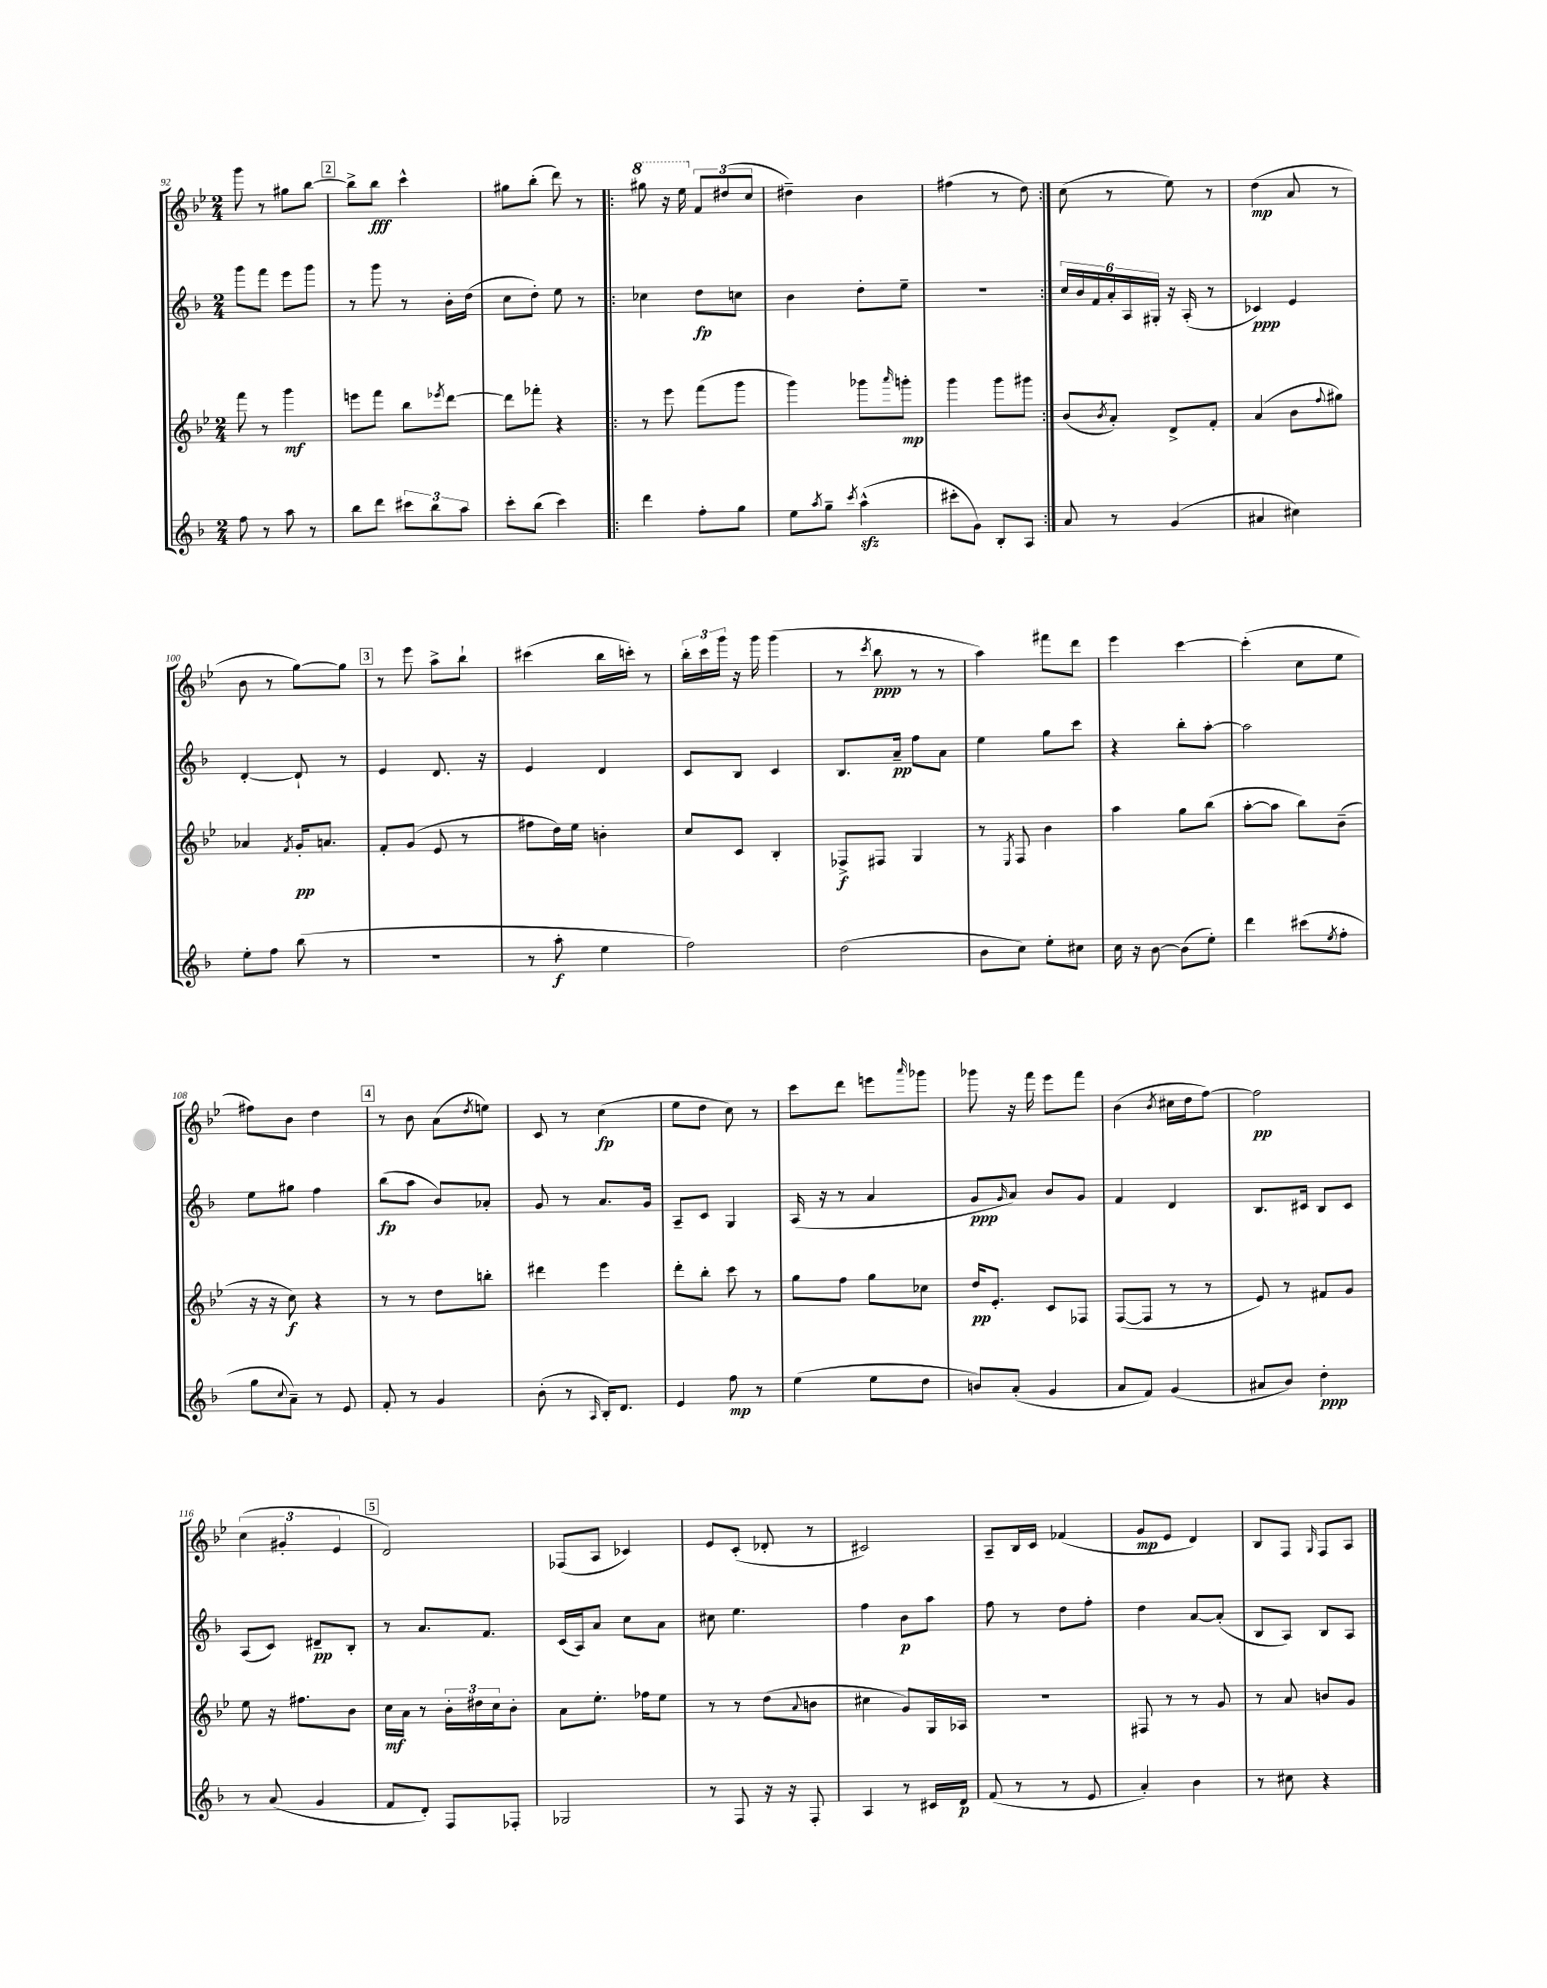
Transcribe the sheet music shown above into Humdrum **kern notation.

**kern	**dynam	**kern	**dynam	**kern	**dynam	**kern	**dynam
*part4	*part4	*part3	*part3	*part2	*part2	*part1	*part1
*staff4	*staff4	*staff3	*staff3	*staff2	*staff2	*staff1	*staff1
*clefG2	*	*clefG2	*	*clefG2	*	*clefG2	*
*k[b-]	*	*k[b-e-]	*	*k[b-]	*	*k[b-e-]	*
*M2/4	*	*M2/4	*	*M2/4	*	*M2/4	*
=92	=92	=92	=92	=92	=92	=92	=92
8ff\	.	8fff\	.	8ggg\L	.	8ggg\	.
8r	.	8r	.	8fff\J	.	8r	.
8aa\	.	4ggg\	mf	8eee\L	.	8gg#X\L	.
8r	.	.	.	8ggg\J	.	[8bb-\J	.
!!LO:REH:place=s1:t=2
=93	=93	=93	=93	=93	=93	=93	=93
8bb-\L	.	8eeen\L	.	8r	.	8bb-^\L]	.
8ddd\J	.	8fff\J	.	8ggg\	.	8bb-\J	fff
12ccc#X\L	.	8bb-\L	.	8r	.	4ccc^^\	.
12bb-\	.	.	.	.	.	.	.
.	.	8qeee-X/	.	.	.	.	.
.	.	[8ddd\J	.	16b-'\LL	.	.	.
12aa\J	.	.	.	.	.	.	.
.	.	.	.	(16dd\JJ	.	.	.
=94	=94	=94	=94	=94	=94	=94	=94
8ccc'\L	.	8ddd\L]	.	8cc\L	.	8gg#X\L	.
(8bb-\J	.	8fff-X'\J	.	8dd'\J)	.	(8bb-'\J	.
4ccc\)	.	4r	.	8ee\	.	8ddd\)	.
.	.	.	.	8r	.	8r	.
=95!|:	=95!|:	=95!|:	=95!|:	=95!|:	=95!|:	=95!|:	=95!|:
*	*	*	*	*	*	*8va	*
4ddd\	.	8r	.	4cc-X\	.	8ggg#X\	.
.	.	8eee-\	.	.	.	16r	.
.	.	.	.	.	.	16eee-\	.
*	*	*	*	*	*	*X8va	*
8ff'\L	.	(8fff\L	.	8dd\L	fp	12f/L	.
.	.	.	.	.	.	(12dd#X/	.
8gg\J	.	8ggg\J	.	8ccn\J	.	.	.
.	.	.	.	.	.	12cc/J	.
=96	=96	=96	=96	=96	=96	=96	=96
8ee\L	.	4ggg\)	.	4b-\	.	4dd#X~\)	.
8qaa/	.	.	.	.	.	.	.
8gg~\J	.	.	.	.	.	.	.
8qccc/	.	.	.	.	.	.	.
(4aazz^^\	.	8ggg-X\L	.	8dd'\L	.	4b-\	.
.	.	16qqaaa/	.	.	.	.	.
.	.	8gggn'\J	mp	8ee~\J	.	.	.
=97	=97	=97	=97	=97	=97	=97	=97
8ccc#X'\L	.	4ggg\	.	2r	.	(4ff#X\	.
8g\J)	.	.	.	.	.	.	.
8B-'/L	.	8ggg\L	.	.	.	8r	.
8A/J	.	8ggg#X\J	.	.	.	8dd\)	.
=98:|!	=98:|!	=98:|!	=98:|!	=98:|!	=98:|!	=98:|!	=98:|!
8a/	.	(8b-/L	.	24cc/LL	.	(8cc\	.
.	.	.	.	24b-/	.	.	.
.	.	.	.	24f/	.	.	.
.	.	8qb-/	.	.	.	.	.
8r	.	8a'/J)	.	24a'/	.	8r	.
.	.	.	.	24A/	.	.	.
.	.	.	.	24G#X'/JJ	.	.	.
(4g/	.	8d^/L	.	16r	.	8ee-\)	.
.	.	.	.	(16A'/	.	.	.
.	.	8f'/J	.	8r	.	8r	.
=99	=99	=99	=99	=99	=99	=99	=99
4a#X/	.	(4a/	.	4c-X/)	ppp	(4dd\	mp
4cc#X\)	.	8b-\L	.	4e/	.	8a/	.
.	.	8qqff/	.	.	.	.	.
.	.	8gg#X\J)	.	.	.	8r	.
!!LO:LB:g=z
=100	=100	=100	=100	=100	=100	=100	=100
8ee'\L	.	4a-X/	.	[4d'/	.	8b-\	.
8ff\J	.	.	.	.	.	8r	.
.	.	8qf/	.	.	.	.	.
(8bb-\	.	16g'/KL	pp	8d`/]	.	[8gg\L)	.
.	.	8.an/J	.	.	.	.	.
8r	.	.	.	8r	.	8gg\J]	.
!!LO:REH:place=s1:t=3
=101	=101	=101	=101	=101	=101	=101	=101
2r	.	8f'/L	.	4e/	.	8r	.
.	.	(8g/J	.	.	.	8eee-\	.
.	.	8e-/	.	8.d/	.	8aa^\L	.
.	.	8r	.	.	.	8bb-`\J	.
.	.	.	.	16r	.	.	.
=102	=102	=102	=102	=102	=102	=102	=102
8r	.	8ff#X\L	.	4e/	.	(4ccc#X\	.
8aa'\	f	16dd\L)	.	.	.	.	.
.	.	16ee-\JJ	.	.	.	.	.
4ee\	.	4bn'\	.	4d/	.	16bb-\LL	.
.	.	.	.	.	.	16cccn'\JJ)	.
.	.	.	.	.	.	8r	.
=103	=103	=103	=103	=103	=103	=103	=103
2ff\)	.	8cc/L	.	8c/L	.	24bb-'\LL	.
.	.	.	.	.	.	24ccc\	.
.	.	.	.	.	.	24ggg\JJ	.
.	.	8c/J	.	8B-/J	.	16r	.
.	.	.	.	.	.	16ggg\	.
.	.	4B-'/	.	4c/	.	(4ggg\	.
=104	=104	=104	=104	=104	=104	=104	=104
(2dd\	.	8F-X^/L	f	8.B-/L	.	8r	.
.	.	.	.	.	.	8qccc/	.
.	.	8F#X/J	.	.	.	8bb-\	ppp
.	.	.	.	16a~/Jk	pp	.	.
.	.	4G/	.	8ff\L	.	8r	.
.	.	.	.	8a\J	.	8r	.
=105	=105	=105	=105	=105	=105	=105	=105
8b-\L	.	8r	.	4ee\	.	4aa\)	.
.	.	8qE-/	.	.	.	.	.
8cc\J)	.	8F/	.	.	.	.	.
8ee'\L	.	4b-\	.	8gg\L	.	8fff#X\L	.
8cc#X\J	.	.	.	8ccc\J	.	8ddd\J	.
=106	=106	=106	=106	=106	=106	=106	=106
16cc\	.	4aa\	.	4r	.	4eee-\	.
16r	.	.	.	.	.	.	.
[8b-\	.	.	.	.	.	.	.
(8b-\L]	.	8gg\L	.	8bb-'\L	.	[4ccc\	.
8ee'\J)	.	(8bb-\J	.	[8aa'\J	.	.	.
=107	=107	=107	=107	=107	=107	=107	=107
4ddd\	.	[8aa'\L	.	2aa\]	.	(4ccc'\]	.
.	.	8aa\J]	.	.	.	.	.
(8ccc#X\L	.	8bb-\L)	.	.	.	8cc\L	.
8qee/	.	.	.	.	.	.	.
8ff'\J	.	(8b-~\J	.	.	.	8ee-\J	.
!!LO:LB:g=z
=108	=108	=108	=108	=108	=108	=108	=108
8gg\L	.	16r	.	8ee\L	.	8ff#X\L)	.
.	.	16r	.	.	.	.	.
8qqcc/	.	.	.	.	.	.	.
8a~\J)	.	8cc\)	f	8gg#X\J	.	8b-\J	.
8r	.	4r	.	4ff\	.	4dd\	.
8e/	.	.	.	.	.	.	.
!!LO:REH:place=s1:t=4
=109	=109	=109	=109	=109	=109	=109	=109
8f'/	.	8r	.	(8bb-\L	fp	8r	.
8r	.	8r	.	8aa\J	.	8b-\	.
4g/	.	8dd\L	.	8b-/L)	.	(8a\L	.
.	.	.	.	.	.	8qdd/	.
.	.	8bbn'\J	.	8a-X'/J	.	8een\J)	.
=110	=110	=110	=110	=110	=110	=110	=110
(8b-'\	.	4ddd#X\	.	8g/	.	8c/	.
8r	.	.	.	8r	.	8r	.
16qqA/	.	.	.	.	.	.	.
16B-'/KL)	.	4eee-\	.	8.a/L	.	(4cc\	fp
8.d/J	.	.	.	.	.	.	.
.	.	.	.	16g/Jk	.	.	.
=111	=111	=111	=111	=111	=111	=111	=111
4e/	.	8ddd'\L	.	8A~/L	.	8ee-\L	.
.	.	8bb-'\J	.	8c/J	.	8dd\J	.
8ff\	mp	8ccc\	.	4G/	.	8cc\)	.
8r	.	8r	.	.	.	8r	.
=112	=112	=112	=112	=112	=112	=112	=112
(4ee\	.	8gg\L	.	(16A/	.	8ccc\L	.
.	.	.	.	16r	.	.	.
.	.	8ff\J	.	8r	.	8ddd\J	.
8ee\L	.	8gg\L	.	4a/	.	8eeen\L	.
.	.	.	.	.	.	16qqaaa/	.
8dd\J	.	8cc-X\J	.	.	.	8ggg-X\J	.
=113	=113	=113	=113	=113	=113	=113	=113
8bn/L)	.	16dd/KL	pp	8g/L	ppp	8ggg-X\	.
.	.	8.e-'/J	.	.	.	.	.
.	.	.	.	16qqg/	.	.	.
(8a'/J	.	.	.	8a/J)	.	16r	.
.	.	.	.	.	.	16fff\	.
4g/	.	8c/L	.	8b-/L	.	8eee-\L	.
.	.	8F-X/J	.	8g/J	.	8fff\J	.
=114	=114	=114	=114	=114	=114	=114	=114
8a/L	.	([8F/L	.	4f/	.	(4b-\	.
8f/J)	.	8F/J]	.	.	.	.	.
.	.	.	.	.	.	8qb-/	.
(4g/	.	8r	.	4d/	.	16cc#X\LL	.
.	.	.	.	.	.	16dd\J	.
.	.	8r	.	.	.	[8ff\J)	.
=115	=115	=115	=115	=115	=115	=115	=115
8a#X/L	.	8e-/)	.	8.B-/L	.	2ff\]	pp
8b-/J)	.	8r	.	.	.	.	.
.	.	.	.	16c#X/Jk	.	.	.
4dd'\	ppp	8f#X/L	.	8B-/L	.	.	.
.	.	8g/J	.	8c#/J	.	.	.
!!LO:LB:g=z
=116	=116	=116	=116	=116	=116	=116	=116
8r	.	8ee-\	.	(8A/L	.	(6cc\	.
(8a/	.	16r	.	8c/J)	.	.	.
.	.	.	.	.	.	6g#X'/	.
.	.	8.ff#X\L	.	.	.	.	.
4g/	.	.	.	8d#X~/L	pp	.	.
.	.	.	.	.	.	6e-/	.
.	.	8b-\J	.	8B-'/J	.	.	.
!!LO:REH:place=s1:t=5
=117	=117	=117	=117	=117	=117	=117	=117
8f/L	.	16cc\LL	mf	8r	.	2d/)	.
.	.	16a\JJ	.	.	.	.	.
8d'/J)	.	8r	.	8.a/L	.	.	.
8F/L	.	24b-'\LL	.	.	.	.	.
.	.	24dd#X\	.	.	.	.	.
.	.	.	.	8.f/J	.	.	.
.	.	24cc\J	.	.	.	.	.
8F-X'/J	.	8b-'\J	.	.	.	.	.
=118	=118	=118	=118	=118	=118	=118	=118
2G-X/	.	8a\L	.	(16c/LL	.	(8F-X/L	.
.	.	.	.	16A/J)	.	.	.
.	.	8.ee-'\J	.	8a/J	.	8A/J	.
.	.	.	.	8cc\L	.	4c-X/)	.
.	.	16ff-X\KL	.	.	.	.	.
.	.	8ee-\J	.	8a\J	.	.	.
=119	=119	=119	=119	=119	=119	=119	=119
8r	.	8r	.	8cc#X\	.	8e-/L	.
8F/	.	8r	.	4.ee\	.	(8c'/J	.
16r	.	(8dd\L	.	.	.	8d-X'/	.
16r	.	.	.	.	.	.	.
.	.	8qqa/	.	.	.	.	.
8F'/	.	8bn\J	.	.	.	8r	.
=120	=120	=120	=120	=120	=120	=120	=120
4A/	.	4cc#X\	.	4ff\	.	2c#X/)	.
8r	.	8g/L)	.	8b-\L	p	.	.
16c#X/LL	.	16G/L	.	8aa\J	.	.	.
16d/JJ	p	16A-X/JJ	.	.	.	.	.
=121	=121	=121	=121	=121	=121	=121	=121
(8f/	.	2r	.	8ff\	.	8A~/L	.
8r	.	.	.	8r	.	16B-/L	.
.	.	.	.	.	.	16c/JJ	.
8r	.	.	.	8dd\L	.	(4f-X/	.
8e/	.	.	.	8ff'\J	.	.	.
=122	=122	=122	=122	=122	=122	=122	=122
4a'/)	.	8F#X/	.	4dd\	.	8g/L	mp
.	.	8r	.	.	.	8e-/J	.
4b-\	.	8r	.	[8a/L	.	4d/)	.
.	.	8g/	.	(8a'/J]	.	.	.
=123	=123	=123	=123	=123	=123	=123	=123
8r	.	8r	.	8B-/L	.	8B-/L	.
8cc#X\	.	8a/	.	8A/J)	.	8F/J	.
.	.	.	.	.	.	16qqG/	.
4r	.	8bn/L	.	8B-/L	.	8F/L	.
.	.	8g/J	.	8A/J	.	8A/J	.
==	==	==	==	==	==	==	==
*-	*-	*-	*-	*-	*-	*-	*-
